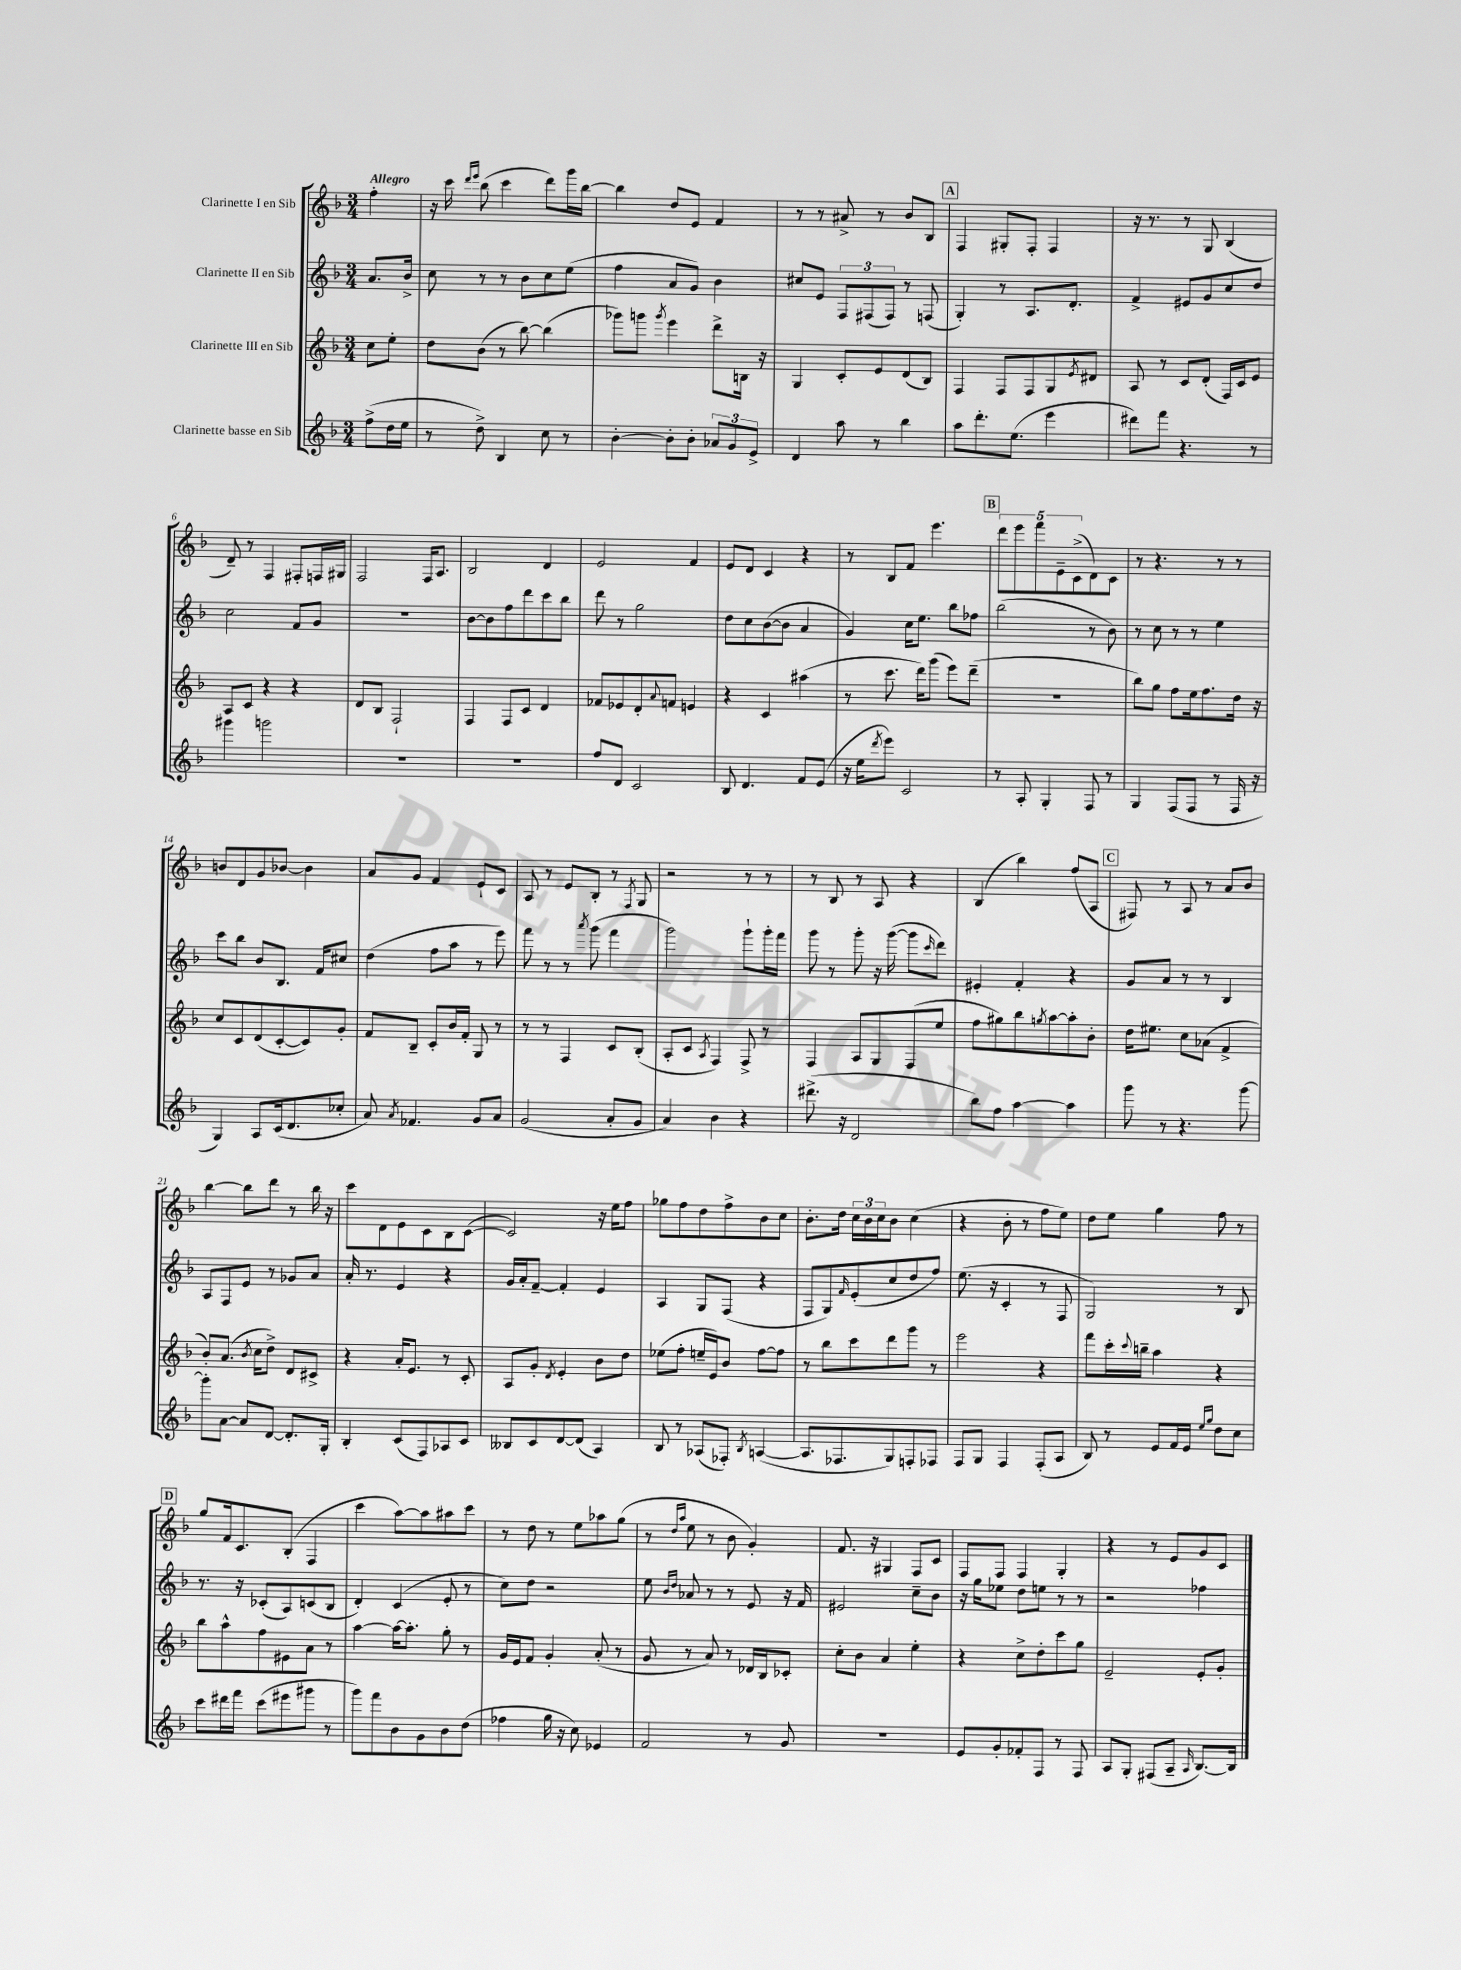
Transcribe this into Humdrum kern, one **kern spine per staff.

**kern	**kern	**kern	**kern
*part4	*part3	*part2	*part1
*staff4	*staff3	*staff2	*staff1
*I"Clarinette basse en Sib	*I"Clarinette III en Sib	*I"Clarinette II en Sib	*I"Clarinette I en Sib
*clefG2	*clefG2	*clefG2	*clefG2
*k[b-]	*k[b-]	*k[b-]	*k[b-]
*M3/4	*M3/4	*M3/4	*M3/4
=	=	=	=
!	!	!	!LO:TX:a:B:t=Allegro
(8ff^\L	8cc\L	8.a/L	4ff'\
16dd\L	8ee'\J	.	.
16ee\JJ	.	16b-^/Jk	.
=1	=1	=1	=1
8r	8dd\L	8cc\	16r
.	.	.	16ccc\
.	.	.	16qqddd/LL
.	.	.	16qqeee/JJ
8dd^\)	(8b-\J	8r	(8bb-\
4B-/	8r	8r	4ccc\
.	[8bb-\)	8b-\L	.
8cc\	(4bb-\]	8cc\	8ddd\L)
8r	.	(8ee\J	16ggg\L
.	.	.	[16bb-\JJ
=2	=2	=2	=2
[4b-'\	8ggg-X\L)	4ff\	4bb-\]
.	8gggn\J	.	.
.	8qggg/	.	.
8b-'\L]	4eee\	8a/L	8dd/L
8b-'\J	.	8g/J)	8e/J
12a-X/L	8ddd^\L	4b-\	4f/
12g/	.	.	.
.	16Bn\Jk	.	.
12e^/J	.	.	.
.	16r	.	.
=3	=3	=3	=3
4d/	4G/	8cc#X/L	8r
.	.	8e/J	8r
8aa\	8c'/L	12F/L	8a#X^/
.	.	(12F#X/	.
8r	8e/	.	8r
.	.	12F#/J)	.
4bb-\	(8d/	8r	8b-/L
.	8B-/J)	(8Fn/	8B-/J
!!LO:REH:place=s1:t=A
=4	=4	=4	=4
8aa\L	4F/	4G'/)	4F/
8.ddd'\	.	.	.
.	8F/L	8r	8G#X'/L
(8.ee\J	.	.	.
.	8F/	8.A/L	8F'/J
4eee\	8G/	.	4F/
.	.	8.d'/J	.
.	8qe/	.	.
.	8d#X/J	.	.
=5	=5	=5	=5
8ddd#X\L)	8A/	4f^/	16r
.	.	.	8.r
8fff\J	8r	.	.
4.r	8c/L	8e#X/L	8r
.	(8d'/J	8g/	8G/
.	16F/LL)	8cc/	(4B-/
.	16c/J	.	.
8r	8e/J	8dd/J	.
!!LO:LB:g=z
=6	=6	=6	=6
4ggg#X\	8A/L	2cc\	8d~/)
.	8c/J	.	8r
2gggn\	4r	.	4F/
.	4r	8f/L	8F#X'/L
.	.	8g/J	16Fn/L
.	.	.	16G#X/JJ
=7	=7	=7	=7
2.r	8d/L	2.r	2F/
.	8B-/J	.	.
.	2F`/	.	.
.	.	.	16F/KL
.	.	.	8.A/J
=8	=8	=8	=8
2.r	4F/	[8b-\L	2B-/
.	.	8b-\]	.
.	8F/L	8ff\	.
.	8c/J	8ddd\	.
.	4d/	8ccc\	4d/
.	.	8bb-\J	.
=9	=9	=9	=9
8ff/L	8f-X/L	8ddd\	2e/
8d/J	8e-X/	8r	.
2c/	8d'/	2gg\	.
.	8qqa/	.	.
.	8fn/J	.	.
.	4en/	.	4f/
=10	=10	=10	=10
8B-/	4r	8dd\L	8e/L
4.d/	.	8cc\	8d/J
.	4c/	([8b-\	4c/
.	.	8b-\J]	.
8f/L	(4aa#X\	4a/	4r
(8e/J	.	.	.
=11	=11	=11	=11
16r	8r	4g/)	8r
16ee\KL	.	.	.
8qddd/	.	.	.
8eee\J)	8.ccc\	.	8B-/L
2c/	.	16cc\KL	8f/J
.	16ddd\KL)	8.ee\J	.
.	(8ggg\J	.	4.eee\
.	8eee\L)	8bb-\L	.
.	(8ddd~\J	8ff-X\J	.
!!LO:REH:place=s1:t=B
=12	=12	=12	=12
8r	2.r	(2bb-\	10ddd\L
.	.	.	10eee\
8A'/	.	.	.
.	.	.	10fff\
4G'/	.	.	.
.	.	.	10e~\
.	.	.	(10c^\
8F/	.	8r	8d\)
8r	.	8b-\)	8c\J
=13	=13	=13	=13
4G/	8bb-\L)	8r	8r
.	8gg\J	8cc\	4.r
(8F/L	8ff\L	8r	.
8F/J	16ee\k	8r	.
.	8.ff\	.	.
8r	.	4ee\	8r
16F/	16dd\Jk	.	8r
16r	16r	.	.
!!LO:LB:g=z
=14	=14	=14	=14
4G/)	8cc/L	8ccc\L	8bn/L
.	8c/	8bb-\J	8d/
8A/L	(8d/	8b-/L	8g/
(16c/k	[8c'/	8.B-/J	[8b-X/J
8.d/	.	.	.
.	8c/])	.	4b-\]
.	.	16f/KL	.
8cc-X'/J	8g'/J	8cc#X/J	.
=15	=15	=15	=15
8a/)	8f/L	(4dd\	8a/L
8qa/	.	.	.
4.f-X/	8B-~/J	.	8g/J
.	8c'/L	8ff\L	4f/
.	16b-/L	8aa\J	.
.	16f'/JJ	.	.
8g/L	8G/	8r	8e`/L
8a/J	8r	8eee\)	8c/J
=16	=16	=16	=16
(2g/	8r	8fff\	8A/
.	8r	8r	8r
.	4F/	8r	8e/L
.	.	8qaaa/	.
.	.	(8ggg\	8B-'/J
8a'/L	8c/L	4fff\	8r
.	.	.	8qF/
8g/J	(8B-'/J	.	8G/
=17	=17	=17	=17
4a/)	8A'/L	2ggg\)	2r
.	8c/J	.	.
.	8qA/	.	.
4b-\	4F/)	.	.
4r	8F^/	8ggg`\L	8r
.	8r	16ggg'\L	8r
.	.	16fff\JJ	.
=18	=18	=18	=18
(8.ddd#X^\	4F/	8ggg\	8r
.	.	8r	8B-/
16r	.	.	.
2d/	8A/L	8ggg'\	8r
.	8G/	16r	8A/
.	.	([16ggg\	.
.	(8F/	8ggg\L]	4r
.	.	16qqccc/	.
.	8ee/J	8ddd\J)	.
=19	=19	=19	=19
8bb-\L)	8ff\L	4e#X'/	(4B-/
8ff\J	8gg#X\)	.	.
[4aa\	8bb-\	4f'/	4bb-\)
.	8qggn/	.	.
.	[8aa\	.	.
4aa\]	8aa'\]	4r	(8ff/L
.	8b-'\J	.	8A/J
!!LO:REH:place=s1:t=C
=20	=20	=20	=20
8ggg\	16dd\KL	8g/L	8F#X/)
.	8.ee#X\J	.	.
8r	.	8a/J	8r
4.r	8cc\L	8r	8A/
.	(8a-X\J	8r	8r
.	4f^/	4B-/	8a/L
[8ggg\	.	.	8b-/J
!!LO:LB:g=z
=21	=21	=21	=21
8ggg'\L]	8b-'/L)	8A/L	[4bb-\
[8a\J	(8.a/J	8F/	.
8a/L]	.	8e/J	8bb-\L]
.	8qb-/	.	.
.	16cc\KL	.	.
[8d/J	8dd^\J)	8r	8ddd\J
8.d'/L]	8d/L	8g-X/L	8r
.	8c#X^/J	8a/J	16bb-\
16G'/Jk	.	.	16r
=22	=22	=22	=22
4B-'/	4r	16a'/	8ccc\L
.	.	8.r	.
.	.	.	8d\
(8c/L	16a'/KL	4e/	8e\
.	8.e/J	.	.
8F/)	.	.	8c\
8A-X/	8r	4r	8B-\
8c/J	8c'/	.	([8c\J
=23	=23	=23	=23
8B--X/L	8A/L	16g/LL	2c/])
.	.	16a'/J	.
8c/	8g'/J	[8f~/J	.
.	8qd/	.	.
[8d/	4e'/	4f'/]	.
(8d/J]	.	.	.
4A/)	8b-\L	4e/	16r
.	.	.	16ee\KL
.	8dd\J	.	8ff\J
=24	=24	=24	=24
8B-/	(8ee-X\L	4A/	8gg-X\L
8r	8ff'\J	.	8ff\
(8A-X/L	16een~/LL	8G/L	8dd\
.	16e/J)	.	.
8F-X'/J)	8b-/J	(8F/J	8ff^\
8qB-/	.	.	.
([4An/	[8ff\L	4r	8b-\
.	8ff\J]	.	8cc\J
=25	=25	=25	=25
8.A/L]	8r	8F/L	8.b-'\L
.	8bb-\L	8G/)	.
8.F-X/	.	.	16dd\Jk
.	.	16qqf/	.
.	8ccc\	(8e'/	24cc\LL
.	.	.	24b-\
.	.	.	24cc\J
8G/)	8ddd\	8cc/	8b-\J
8Fn'/	8ggg\J	8dd/	(4cc\
8F-X/J	8r	8ff/J)	.
=26	=26	=26	=26
8F/L	2eee\	(8.ee\	4r
8G/J	.	.	.
.	.	16r	.
4F/	.	4c'/	8b-'\
.	.	.	8r
(8F'/L	4r	8r	8ff\L
8A/J	.	8F/	8ee\J)
=27	=27	=27	=27
8B-/)	8fff\L	2G/)	8dd\L
8r	16ccc'\L	.	8ee\J
.	8qqccc/	.	.
.	16bbn~\JJ	.	.
8e/L	4aa\	.	4gg\
16f/L	.	.	.
16e/JJ	.	.	.
16qqee/LL	.	.	.
16qqgg/JJ	.	.	.
8dd\L	4r	8r	8ff\
8cc\J	.	8B-/	8r
!!LO:LB:g=z
!!LO:REH:place=s1:t=D
=28	=28	=28	=28
8ccc\L	8bb-\L	8.r	8gg/L
16ddd#X\L	8aa^^\	.	16f/k
16fff\JJ	.	16r	8.c/
(8ccc\L	8ff\	(8c-X'/L	.
8eee#X\	8e#X\	8A/)	(8B-'/J
8ggg#X\J	8a\J	(8cn/	4F/
8r	8r	8B-/J	.
=29	=29	=29	=29
8ggg\L)	[4aa\	4d'/)	4ccc\
8fff\	.	.	.
8b-\	16aa\KL_	(4c/	[8aa\L)
.	8.aa'\J]	.	.
8g\	.	.	8aa\]
8b-\	8gg'\	8e'/	8aa#X\
(8dd\J	8r	8r	8ccc\J
=30	=30	=30	=30
4ff-X\	16g/LL	8cc\L)	8r
.	16e/J	.	.
.	8f/J	8dd\J	8dd\
16gg\	4g'/	2r	8r
16r	.	.	.
8cc\)	.	.	8ee\L
4e-X/	(8a'/	.	8aa-X\
.	8r	.	(8gg\J
=31	=31	=31	=31
2f/	8g/	8ee\	8r
.	.	16qqb-/LL	16qqdd/LL
.	.	16qqdd/JJ	16qqaa/JJ
.	8r	8a-X/	8ee\
.	8a/)	8r	8r
.	8r	8r	8b-\
8r	16d-X/LL	8e/	4g'/)
.	16B-/J	.	.
8g/	8c-X'/J	16r	.
.	.	16f/	.
=32	=32	=32	=32
2.r	8cc'\L	2e#X/	8.f/
.	8b-\J	.	.
.	.	.	16r
.	4a/	.	4G#X/
.	4ee'\	8cc~\L	8F/L
.	.	8b-\J	8c/J
=33	=33	=33	=33
8e/L	4r	16r	8F/L
.	.	16gg\KL	.
8g'/	.	8ee-X\J	8F/J
8f-X'/	8cc^\L	8dd\L	4F/
8F/J	8dd'\	8een\J	.
8r	8ccc\	8r	4G'/
8F/	8gg\J	8r	.
=34	=34	=34	=34
8A/L	2e~/	2r	4r
8G'/J	.	.	.
(8F#X/L	.	.	8r
8A~/J	.	.	8e/L
16qqA/	.	.	.
[8.B-/L)	8e'/L	4ff-X\	8g/
.	8g'/J	.	8c/J
16B-/Jk]	.	.	.
==	==	==	==
*-	*-	*-	*-
